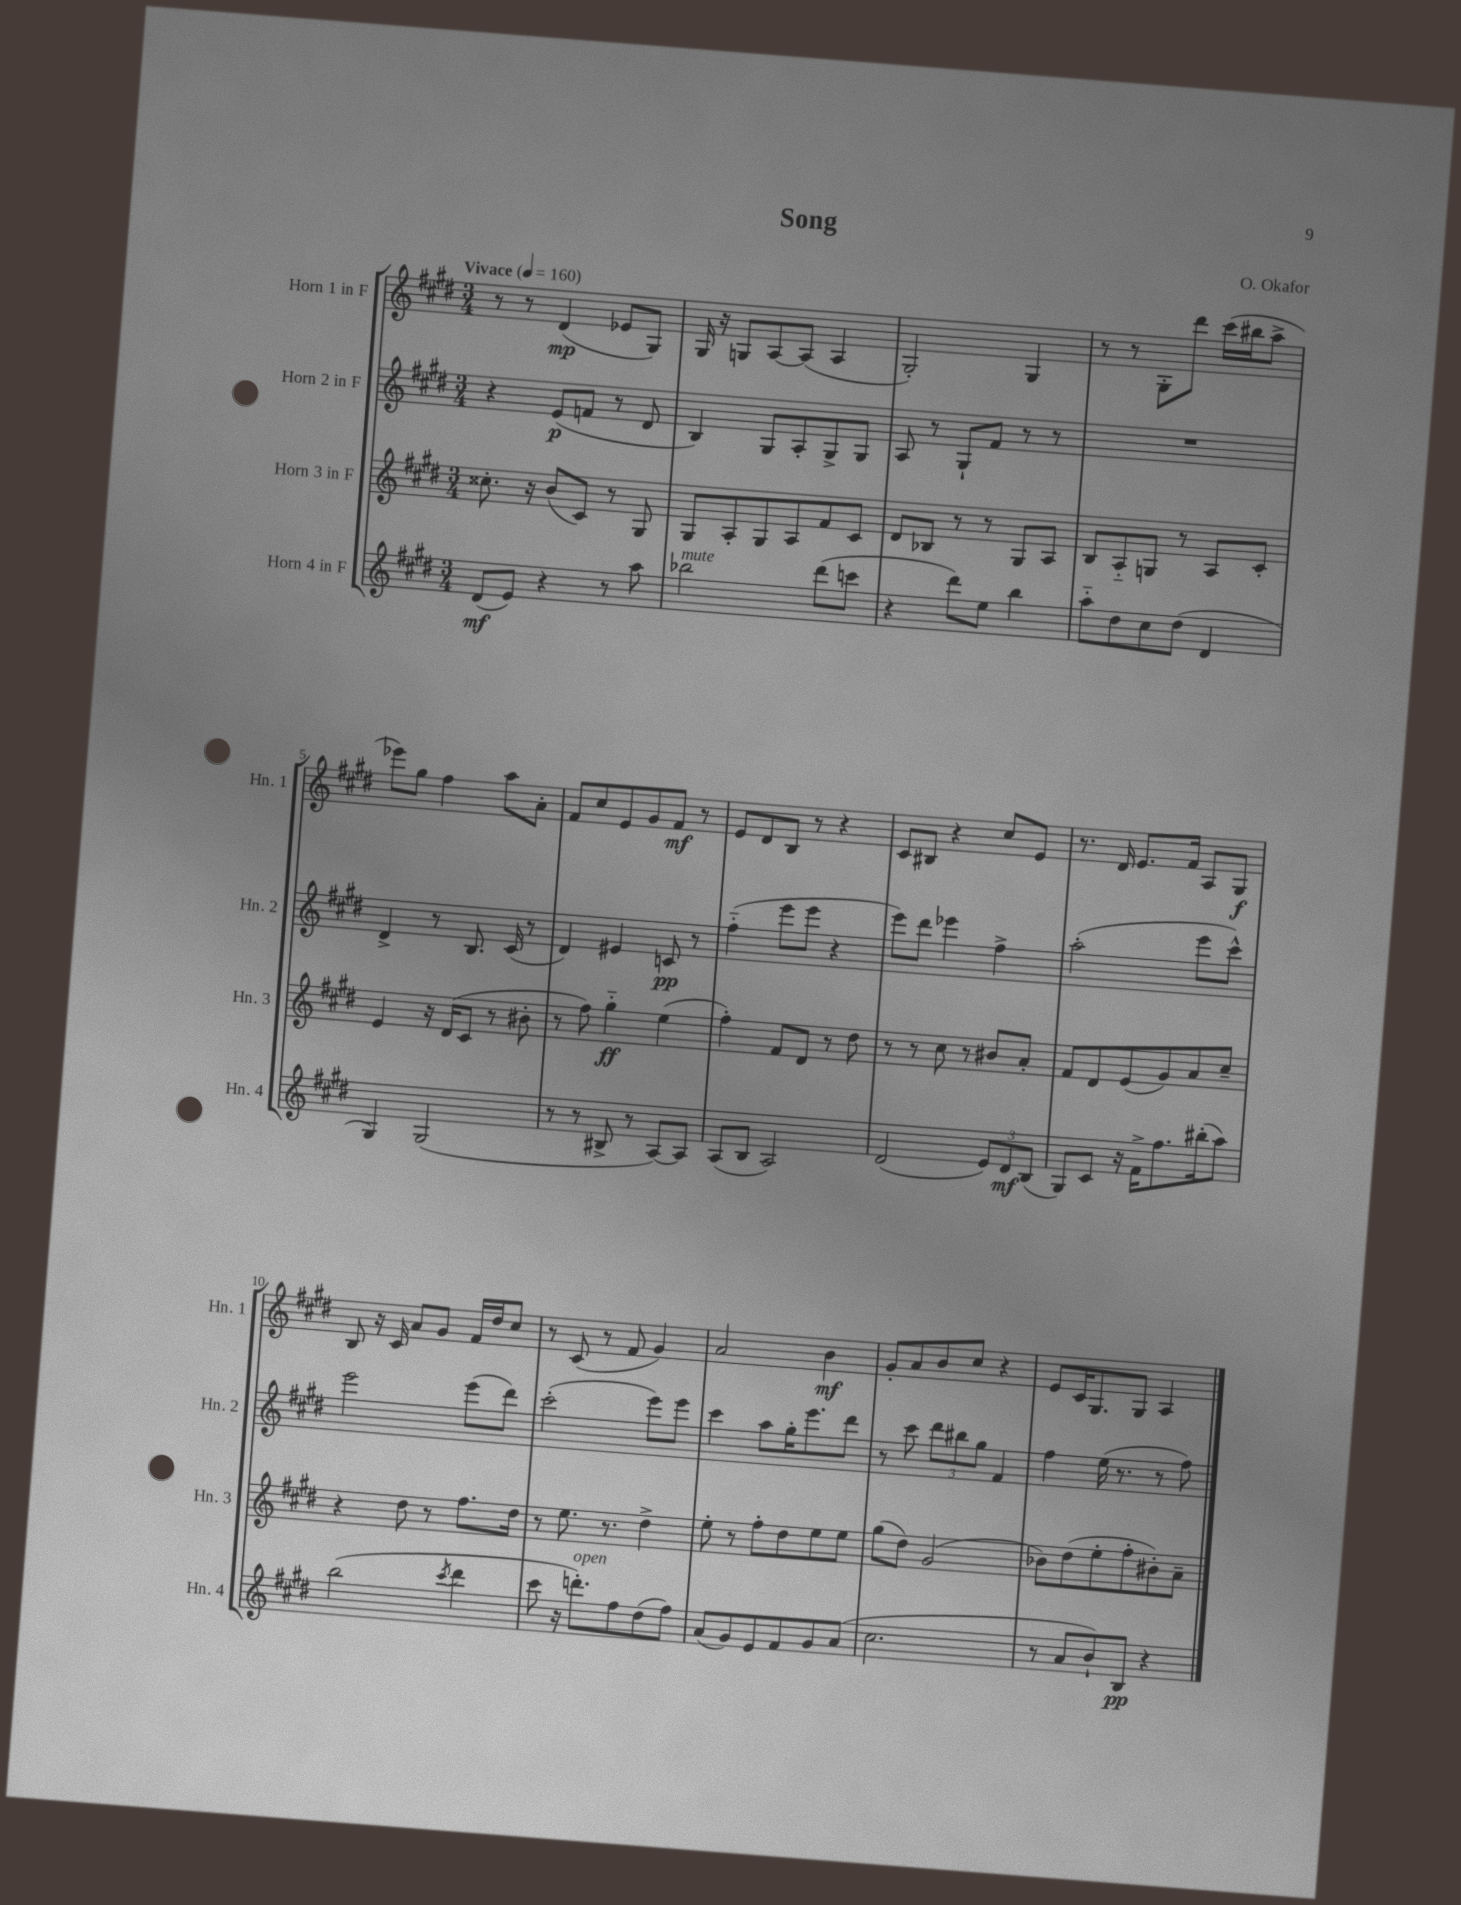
\header { title = "Song" composer = "O. Okafor" }
<<
\new StaffGroup <<
\new Staff = "s0" \with { instrumentName = "Horn 1 in F" shortInstrumentName = "Hn. 1" } {
    \clef treble \key e \major \numericTimeSignature \time 3/4 \tempo "Vivace" 4 = 160
    r8 r8 dis'4\mp( ees'8 gis8) |
    gis16 r16 g8 a8~ a8( a4 |
    gis2-.) gis4 |
    r8 r8 gis8-. dis'''8 cis'''16( bis''16 a''8-> |
    ees'''8) gis''8 fis''4 a''8 a'8-. |
    fis'8 cis''8 e'8 gis'8 fis'8\mf r8 |
    e'8 dis'8 b8 r8 r4 |
    cis'8 bis8 r4 cis''8 e'8 |
    r8. dis'16 e'8. fis'16 a8 gis8\f |
    b8 r16 cis'16 a'8 gis'8 fis'16 dis''16 cis''8 |
    r8 cis'8( r8 fis'8 gis'4) |
    a'2 b'4\mf |
    gis'8-. a'8 b'8 cis''8 r4 |
    e'8 cis'16 gis8. gis8 a4 \bar "|." |
}
\new Staff = "s1" \with { instrumentName = "Horn 2 in F" shortInstrumentName = "Hn. 2" } {
    \clef treble \key e \major \numericTimeSignature \time 3/4
    r4 e'8\p( f'8 r8 dis'8 |
    b4) gis8 a8-. gis8-> gis8 |
    a8 r8 gis8-! fis'8 r8 r8 |
    R2. |
    dis'4-> r8 b8. cis'16( r8 |
    dis'4) eis'4 c'8\pp r8 |
    fis''4-_( e'''8 e'''8 r4 |
    e'''8) dis'''8 ees'''4 fis''4-> |
    a''2-.( e'''8 cis'''8-^) |
    e'''2 e'''8( dis'''8) |
    cis'''2-.( e'''8) e'''8 |
    cis'''4 a''8 gis''16-. e'''8. dis'''8 |
    r8 cis'''8 \tuplet 3/2 { dis'''8 bis''8 gis''8 } fis'4 |
    fis''4 e''16( r8. r8 fis''8) \bar "|." |
}
\new Staff = "s2" \with { instrumentName = "Horn 3 in F" shortInstrumentName = "Hn. 3" } {
    \clef treble \key e \major \numericTimeSignature \time 3/4
    cisis''8.-. r16 b'8( cis'8) r8 gis8 |
    gis8 a8-. gis8 a8 fis'8 cis'8 |
    dis'8 bes8 r8 r8 gis8 a8 |
    b8 a8-_ g8 r8 a8 cis'8-. |
    e'4 r16 dis'16( cis'8 r8 bis'8-. |
    r8 fis''8) gis''4-_\ff e''4( |
    fis''4-.) fis'8 dis'8 r8 dis''8 |
    r8 r8 cis''8 r8 bis'8 a'8-. |
    fis'8 dis'8 e'8( gis'8) a'8 cis''8-- |
    r4 dis''8 r8 fis''8. dis''16 |
    r8 e''8. r8. dis''4-> |
    e''8-. r8 fis''8-. dis''8 e''8 e''8 |
    gis''8( dis''8) gis'2( |
    bes'8) dis''8( e''8-. fis''8-. bis'8-.) a'8-- \bar "|." |
}
\new Staff = "s3" \with { instrumentName = "Horn 4 in F" shortInstrumentName = "Hn. 4" } {
    \clef treble \key e \major \numericTimeSignature \time 3/4
    dis'8\mf( e'8) r4 r8 a''8 |
    bes''2^\markup { \italic "mute" } dis'''8( c'''8 |
    r4 dis'''8) e''8 b''4 |
    a''8-_ dis''8 cis''8 dis''8( dis'4 |
    gis4) gis2( |
    r8 r8 bis8-> r8 a8~) a8 |
    a8( b8 a2) |
    dis'2( \tuplet 3/2 { e'8) dis'8\mf b8( } |
    gis8) cis'8 r16 fis'16-> fis''8. bis''16-.( a''8) |
    b''2( \acciaccatura { cis'''8 } dis'''4 |
    cis'''8 r16 d'''8.-.^\markup { \italic "open" }) fis''8 dis''8( fis''8) |
    a'8( gis'8) e'8 fis'8 gis'8 a'8( |
    cis''2. |
    r8 a'8 b'8-!) b8\pp r4 \bar "|." |
}
>>
>>
